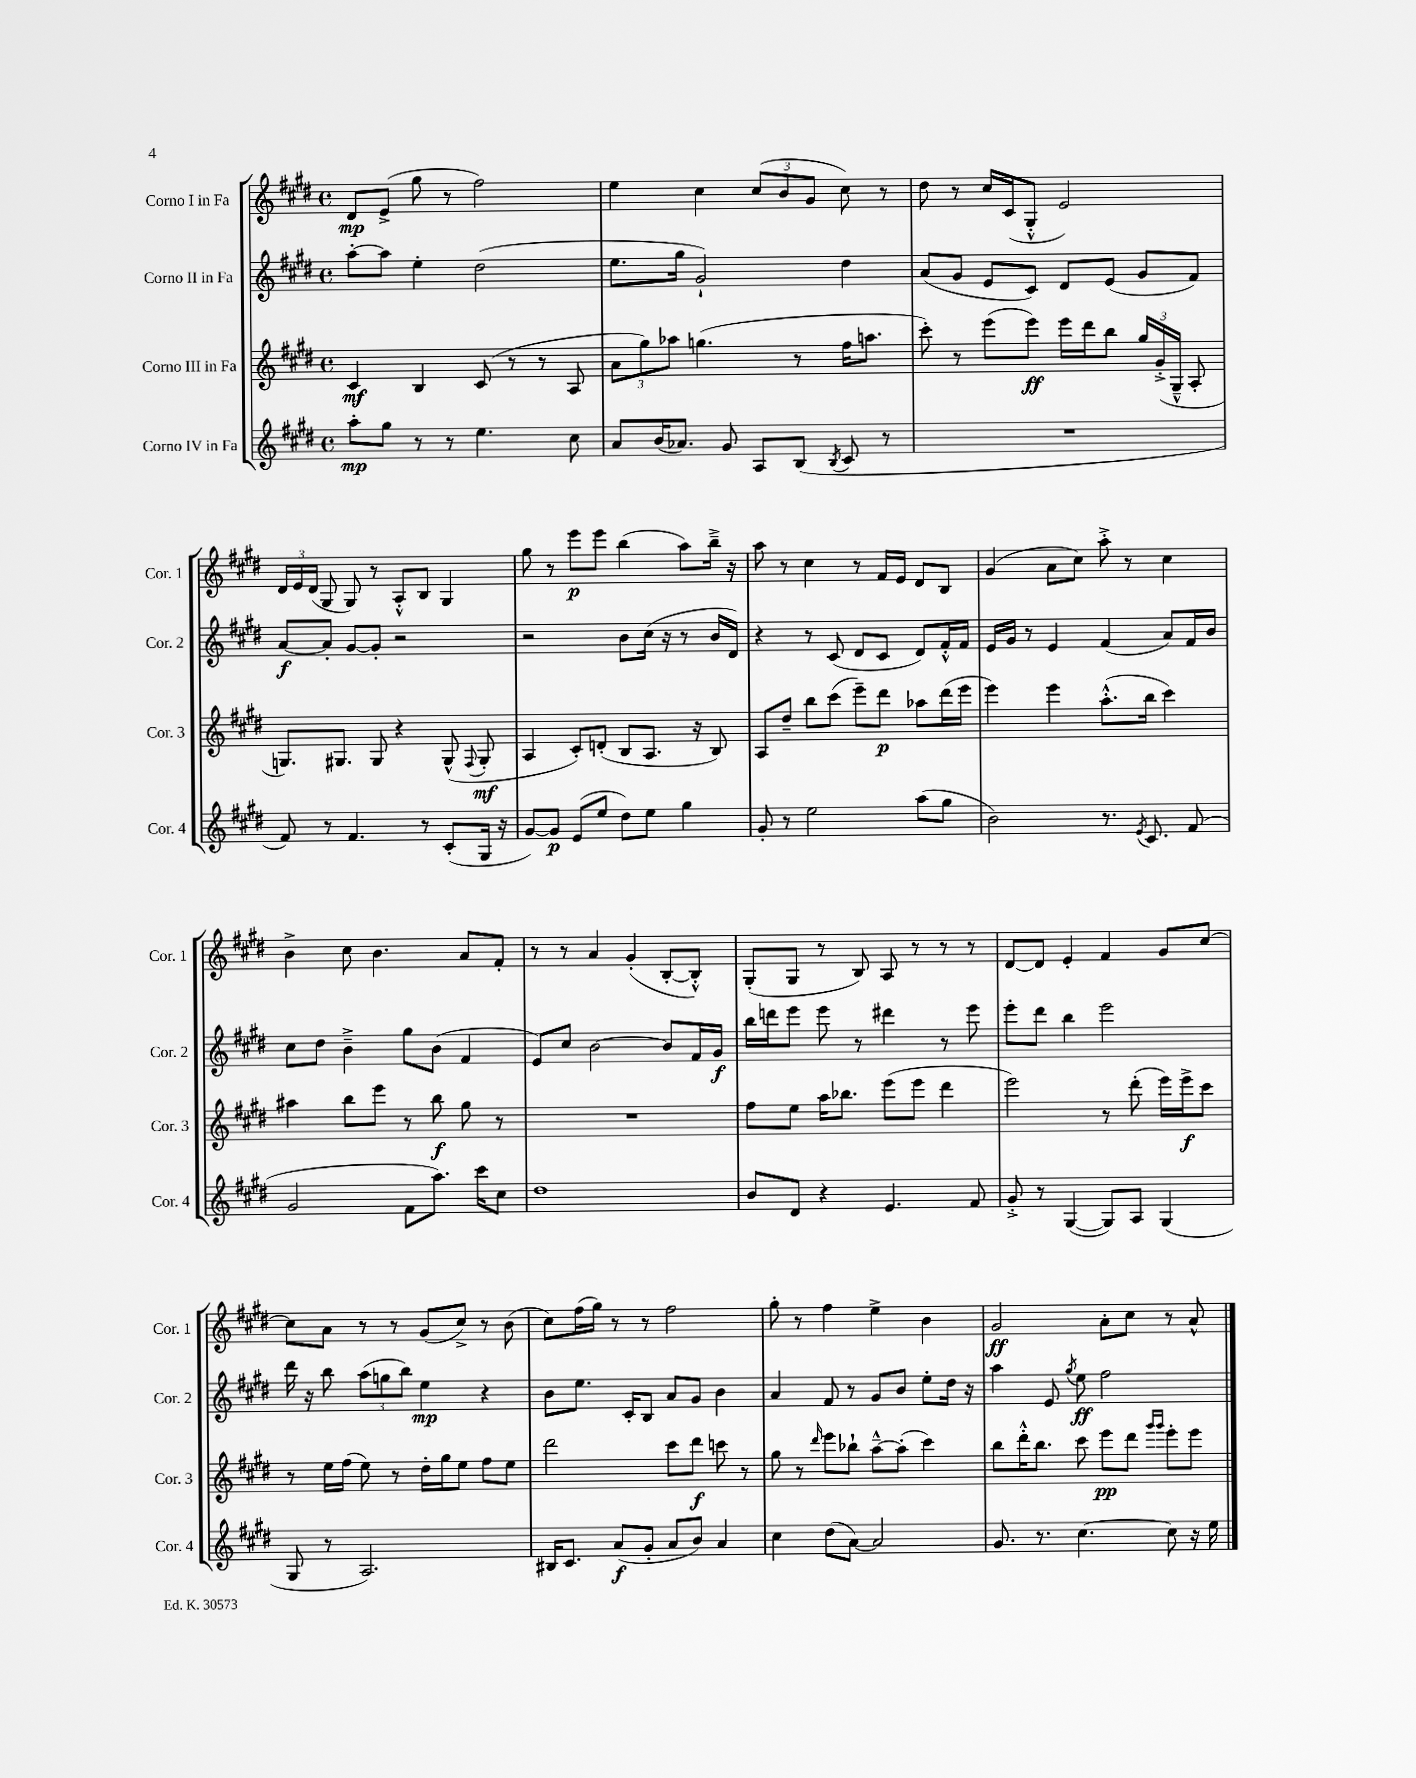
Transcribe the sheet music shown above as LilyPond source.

<<
\new StaffGroup <<
\new Staff = "s0" \with { instrumentName = "Corno I in Fa" shortInstrumentName = "Cor. 1" } {
    \clef treble \key e \major \defaultTimeSignature \time 4/4
    \autoBeamOff dis'8[\mp e'8]->( gis''8 r8 fis''2) |
    e''4 cis''4 \tuplet 3/2 { cis''8[( b'8 gis'8] } cis''8) r8 |
    dis''8 r8 cis''16[ cis'16( gis8]-.-^ e'2) |
    \tuplet 3/2 { dis'16[ e'16 dis'16]( } gis8 gis8) r8 a8[-.-^ b8] gis4 |
    gis''8 r8 e'''8[\p e'''8] b''4( a''8[) b''16]---> r16 |
    a''8 r8 cis''4 r8 fis'16[ e'16] dis'8[ b8] |
    gis'4( a'8[ cis''8]) a''8-.-> r8 cis''4 |
    b'4-> cis''8 b'4. a'8[ fis'8]-. |
    r8 r8 a'4 gis'4-.( b8[~-. b8]-.-^) |
    gis8[-.( gis8] r8 b8) a8 r8 r8 r8 |
    dis'8[~ dis'8] e'4-. fis'4 gis'8[ cis''8]~ |
    cis''8[ a'8] r8 r8 gis'8[( cis''8]->) r8 b'8( |
    cis''8[) fis''16( gis''16]) r8 r8 fis''2 |
    gis''8-. r8 fis''4 e''4-> b'4 |
    gis'2\ff a'8[-. cis''8] r8 a'8-^ \bar "|." |
}
\new Staff = "s1" \with { instrumentName = "Corno II in Fa" shortInstrumentName = "Cor. 2" } {
    \clef treble \key e \major \defaultTimeSignature \time 4/4
    \autoBeamOff a''8[~-. a''8] e''4-. dis''2( |
    e''8.[ gis''16] gis'2-!) dis''4 |
    a'8[( gis'8] e'8[ cis'8]) dis'8[ e'8]( gis'8[ fis'8]) |
    a'8[~\f a'8]-. gis'8[~ gis'8]-. r2 |
    r2 b'8[ cis''16]( r16 r8 b'16[ dis'16]) |
    r4 r8 cis'8( dis'8[ cis'8] dis'8[) fis'16-.-^ fis'16] |
    e'16[ gis'16] r8 e'4 fis'4( a'8[) fis'16 b'16] |
    cis''8[ dis''8] b'4---> gis''8[ b'8]( fis'4 |
    e'8[) cis''8] b'2~ b'8[ fis'16 gis'16]\f |
    b''16[ d'''16 e'''8] e'''8 r8 dis'''4 r8 e'''8 |
    e'''8[-. dis'''8] b''4 e'''2 |
    dis'''16 r16 b''8 \tuplet 3/2 { a''8[( g''8 b''8]) } e''4\mp r4 |
    b'8[ e''8.] cis'16[-. b8] a'8[ gis'8] b'4 |
    a'4 fis'8 r8 gis'8[ b'8] e''8[-. dis''16] r16 |
    a''4 e'8 \acciaccatura { gis''8 } e''8\ff fis''2 \bar "|." |
}
\new Staff = "s2" \with { instrumentName = "Corno III in Fa" shortInstrumentName = "Cor. 3" } {
    \clef treble \key e \major \defaultTimeSignature \time 4/4
    \autoBeamOff cis'4\mf b4 cis'8( r8 r8 a8 |
    \tuplet 3/2 { a'8[ gis''8) aes''8] } g''4.( r8 fis''16[ a''8.] |
    cis'''8-.) r8 e'''8[( e'''8]\ff) e'''16[ dis'''16 b''8] \tuplet 3/2 { gis''16[ gis'16-.->( gis16]---^ } a8-. |
    g8.[) gis8.] gis8 r4 gis8-^( \appoggiatura { fis8 } gis8-.\mf |
    a4 cis'8[-.) d'8]-.( b8[ a8.] r16 b8) |
    a8[ dis''8]-- b''8[ cis'''8]( e'''8[--) dis'''8]\p aes''8[ dis'''16( e'''16] |
    e'''4) e'''4 a''8.[-.-^( b''16] cis'''4) |
    ais''4 b''8[ e'''8] r8 b''8\f gis''8 r8 |
    R1 |
    fis''8[ e''8] a''16[ bes''8.] e'''8[( e'''8] dis'''4 |
    e'''2) r8 dis'''8-.( e'''16[) e'''16->\f cis'''8] |
    r8 e''16[ fis''16]( e''8) r8 dis''16[-. gis''16 e''8] fis''8[ e''8] |
    dis'''2 cis'''8[ dis'''8]\f c'''8 r8 |
    gis''8 r8 \grace { dis'''16 } e'''8[ bes''8]-! a''8[~---^ a''8]-.( cis'''4) |
    b''8[ dis'''16-.-^ b''8.] cis'''8 e'''8[\pp dis'''8] \grace { gis'''16[ gis'''16] } e'''8[-. e'''8] \bar "|." |
}
\new Staff = "s3" \with { instrumentName = "Corno IV in Fa" shortInstrumentName = "Cor. 4" } {
    \clef treble \key e \major \defaultTimeSignature \time 4/4
    \autoBeamOff a''8[-.\mp gis''8] r8 r8 e''4. cis''8 |
    a'8[ b'16( aes'8.]) gis'8 a8[ b8]( \acciaccatura { b8 } cis'8 r8 |
    R1 |
    fis'8) r8 fis'4. r8 cis'8[-.( gis16] r16 |
    gis'8[~) gis'8]\p e'8[( e''8] dis''8[) e''8] gis''4 |
    gis'8-. r8 e''2 a''8[( gis''8] |
    b'2) r8. \acciaccatura { e'8 } cis'8. fis'8( |
    gis'2 fis'8[ a''8.]) cis'''16[ cis''8] |
    dis''1 |
    b'8[ dis'8] r4 e'4. fis'8 |
    gis'8-.-> r8 gis4~( gis8[) a8] gis4( |
    gis8 r8 a2.) |
    bis16[ cis'8.] a'8[\f( gis'8]-. a'8[ b'8]) a'4 |
    cis''4 dis''8[( a'8]~) a'2 |
    gis'8. r8. cis''4.~ cis''8 r16 e''16 \bar "|." |
}
>>
>>
\layout { \context { \Score \remove "Bar_number_engraver" } }
